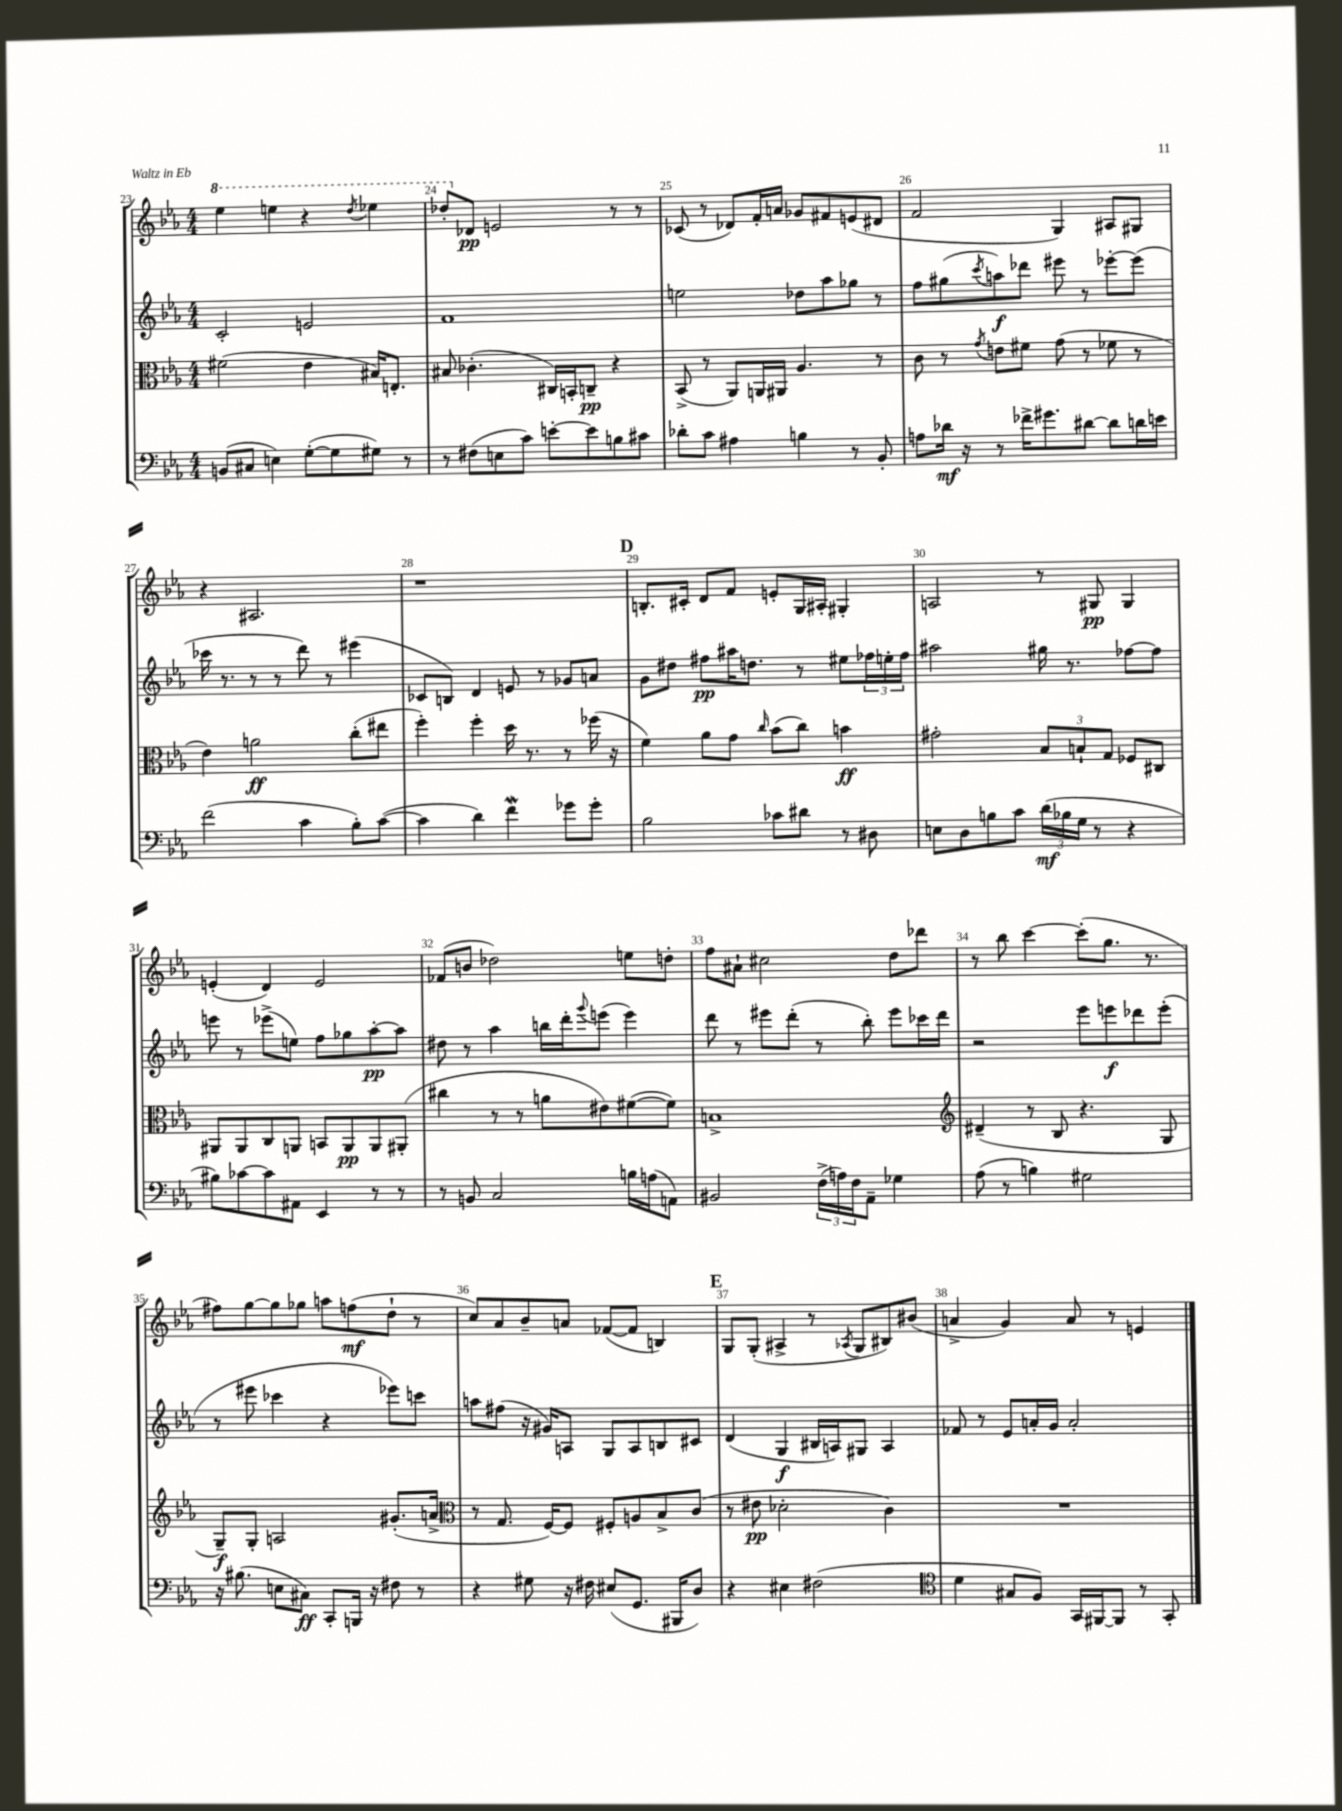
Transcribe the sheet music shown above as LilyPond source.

<<
\new StaffGroup <<
\new Staff = "s0" {
    \clef treble \key ees \major \numericTimeSignature \time 4/4
    \ottava #1 ees'''4 e'''4 r4 \acciaccatura { d'''8 } ees'''4 |
    des'''8-. \ottava #0 des'8\pp e'2 r8 r8 |
    ces'8( r8 des'8) f'16-. a'16 ges'8 fis'8 e'8( dis'8 |
    f'2 g4) ais8 gis8 |
    r4 ais2. |
    r1 |
    \mark \markup { \bold "D" } b8.-. cis'16-. d'8 f'8 e'8-. g16 ais16-. gis4-. |
    a2 r8 gis8\pp gis4 |
    e'4-.( d'4) e'2 |
    fes'8( b'8 des''2) e''8 d''8-. |
    f''8 ais'8-! cis''2 d''8 des'''8 |
    r8 bes''8 c'''4~ c'''8-.( g''8. r8. |
    fis''8) g''8~ g''8 ges''8 a''8 f''8\mf( d''8-! r8 |
    c''8) aes'8 bes'8-- a'8 fes'8~( fes'8 b4) |
    \mark \markup { \bold "E" } g8 g8-.( ais4-> r8 \acciaccatura { aes8 } g8 bis8) bis'8( |
    a'4-> g'4) a'8 r8 e'4 \bar "|." |
}
\new Staff = "s1" {
    \clef treble \key ees \major \numericTimeSignature \time 4/4
    c'2-. e'2 |
    f'1 |
    e''2 des''8 aes''8 ges''8 r8 |
    f''8 gis''8( \acciaccatura { c'''8 } a''8\f) des'''8 eis'''8 r8 ees'''8~-. ees'''8( |
    ces'''16 r8. r8 r8 d'''8) r8 eis'''4( |
    ces'8 b8) d'4 e'8 r8 ges'8 a'8 |
    \mark \markup { \bold "D" } g'8 dis''8 fis''8\pp ais''16 d''8. r8 eis''8 \tuplet 3/2 { fes''16 e''16-. fes''16 } |
    ais''2 gis''16 r8. fes''8~ fes''8 |
    e'''8 r8 ees'''8->( e''8) f''8 ges''8 aes''8~-.\pp aes''8 |
    dis''8 r8 aes''4 b''16 d'''16-. \appoggiatura { g'''8 } e'''8( e'''4) |
    d'''8 r8 eis'''8 d'''8-.( r8 bes''8-.) eis'''8 ces'''16 d'''16 |
    r2 ees'''8 e'''8\f des'''8 e'''8-.( |
    r8 eis'''8 ces'''4 r4 ees'''8) c'''8 |
    a''8 fis''8( r16 gis'16) a8 g8 a8 b8 cis'8 |
    \mark \markup { \bold "E" } d'4( g4\f bis16 a16) gis8 a4 |
    fes'8 r8 ees'8 a'16-. g'16 a'2-. \bar "|." |
}
\new Staff = "s2" {
    \clef alto \key ees \major \numericTimeSignature \time 4/4
    fis'2( ees'4 bis16) e8.-. |
    bis8 ces'4.-.( cis16) b,16-. c8--\pp r4 |
    bes,8->( r8 aes,8) a,16 ais,16 aes4. r8 |
    c'8 r8 \acciaccatura { g'8 } e'8 fis'8 g'8( r8 fes'8 r8 |
    ees'4) a'2\ff c''8-.( eis''8 |
    f''4-.) f''4-. d''16 r8. r8 fes''16( r16 |
    \mark \markup { \bold "D" } f'4) aes'8 g'8 \grace { c''16 } bes'8( c''8) b'4\ff |
    gis'2-. \tuplet 3/2 { bes8 b8-! g8 } fes8 cis8 |
    ais,8 ais,8 c8 a,8 b,8 a,8\pp a,8 ais,8-.( |
    cis''4 r8 r8 a'8 eis'8) fis'8~( fis'8) |
    b1-> |
    \clef treble dis'4--( r8 bes8 r4. g8 |
    g8--\f) g8-. a2 gis'8.-.( a'16-> |
    \clef alto r8 g8. f16~) f8 fis8-. a8 bes8-> c'8( |
    \mark \markup { \bold "E" } r8 eis'8\pp des'2-. c'4) |
    R1 \bar "|." |
}
\new Staff = "s3" {
    \clef bass \key ees \major \numericTimeSignature \time 4/4
    b,8( cis8 e4) g8~-.( g8 gis8) r8 |
    r8 fis8( e8 c'8) e'8~-. e'8 b8 cis'8 |
    des'8-. c'8 ais4 b4 r8 bes,8-. |
    a8 des'16\mf r16 r8 fes'16-> gis'8. dis'8~ dis'8 d'16 e'16 |
    f'2( c'4 bes8-.) c'8~( |
    c'4 d'4) f'4\mordent ges'8 ges'8-. |
    \mark \markup { \bold "D" } bes2 ces'8 dis'8 r8 dis8 |
    e8 d8 b8 c'8 \tuplet 3/2 { d'16\mf( bes16 g16 } r8 r4 |
    bis8) ces'8~ ces'8 ais,8 ees,4 r8 r8 |
    r8 b,8 c2 b16 a16( a,8) |
    bis,2 \tuplet 3/2 { f16->( a16) f16 } aes,8-- ges4 |
    aes8( r8 b4) gis2 |
    r16 bis8.( e8 cis8\ff) c,8-. b,,16 r16 fis8 r8 |
    r4 gis8 r16 fis16 eis8( g,8. bis,,16 d8) |
    \mark \markup { \bold "E" } r4 eis4 fis2( |
    \clef tenor d'4 gis8 f8) g,16 fis,16~ fis,8 r8 g,8-. \bar "|." |
}
>>
>>
\layout { \context { \Score currentBarNumber = #23 \override BarNumber.break-visibility = ##(#f #t #t) barNumberVisibility = #all-bar-numbers-visible } }
